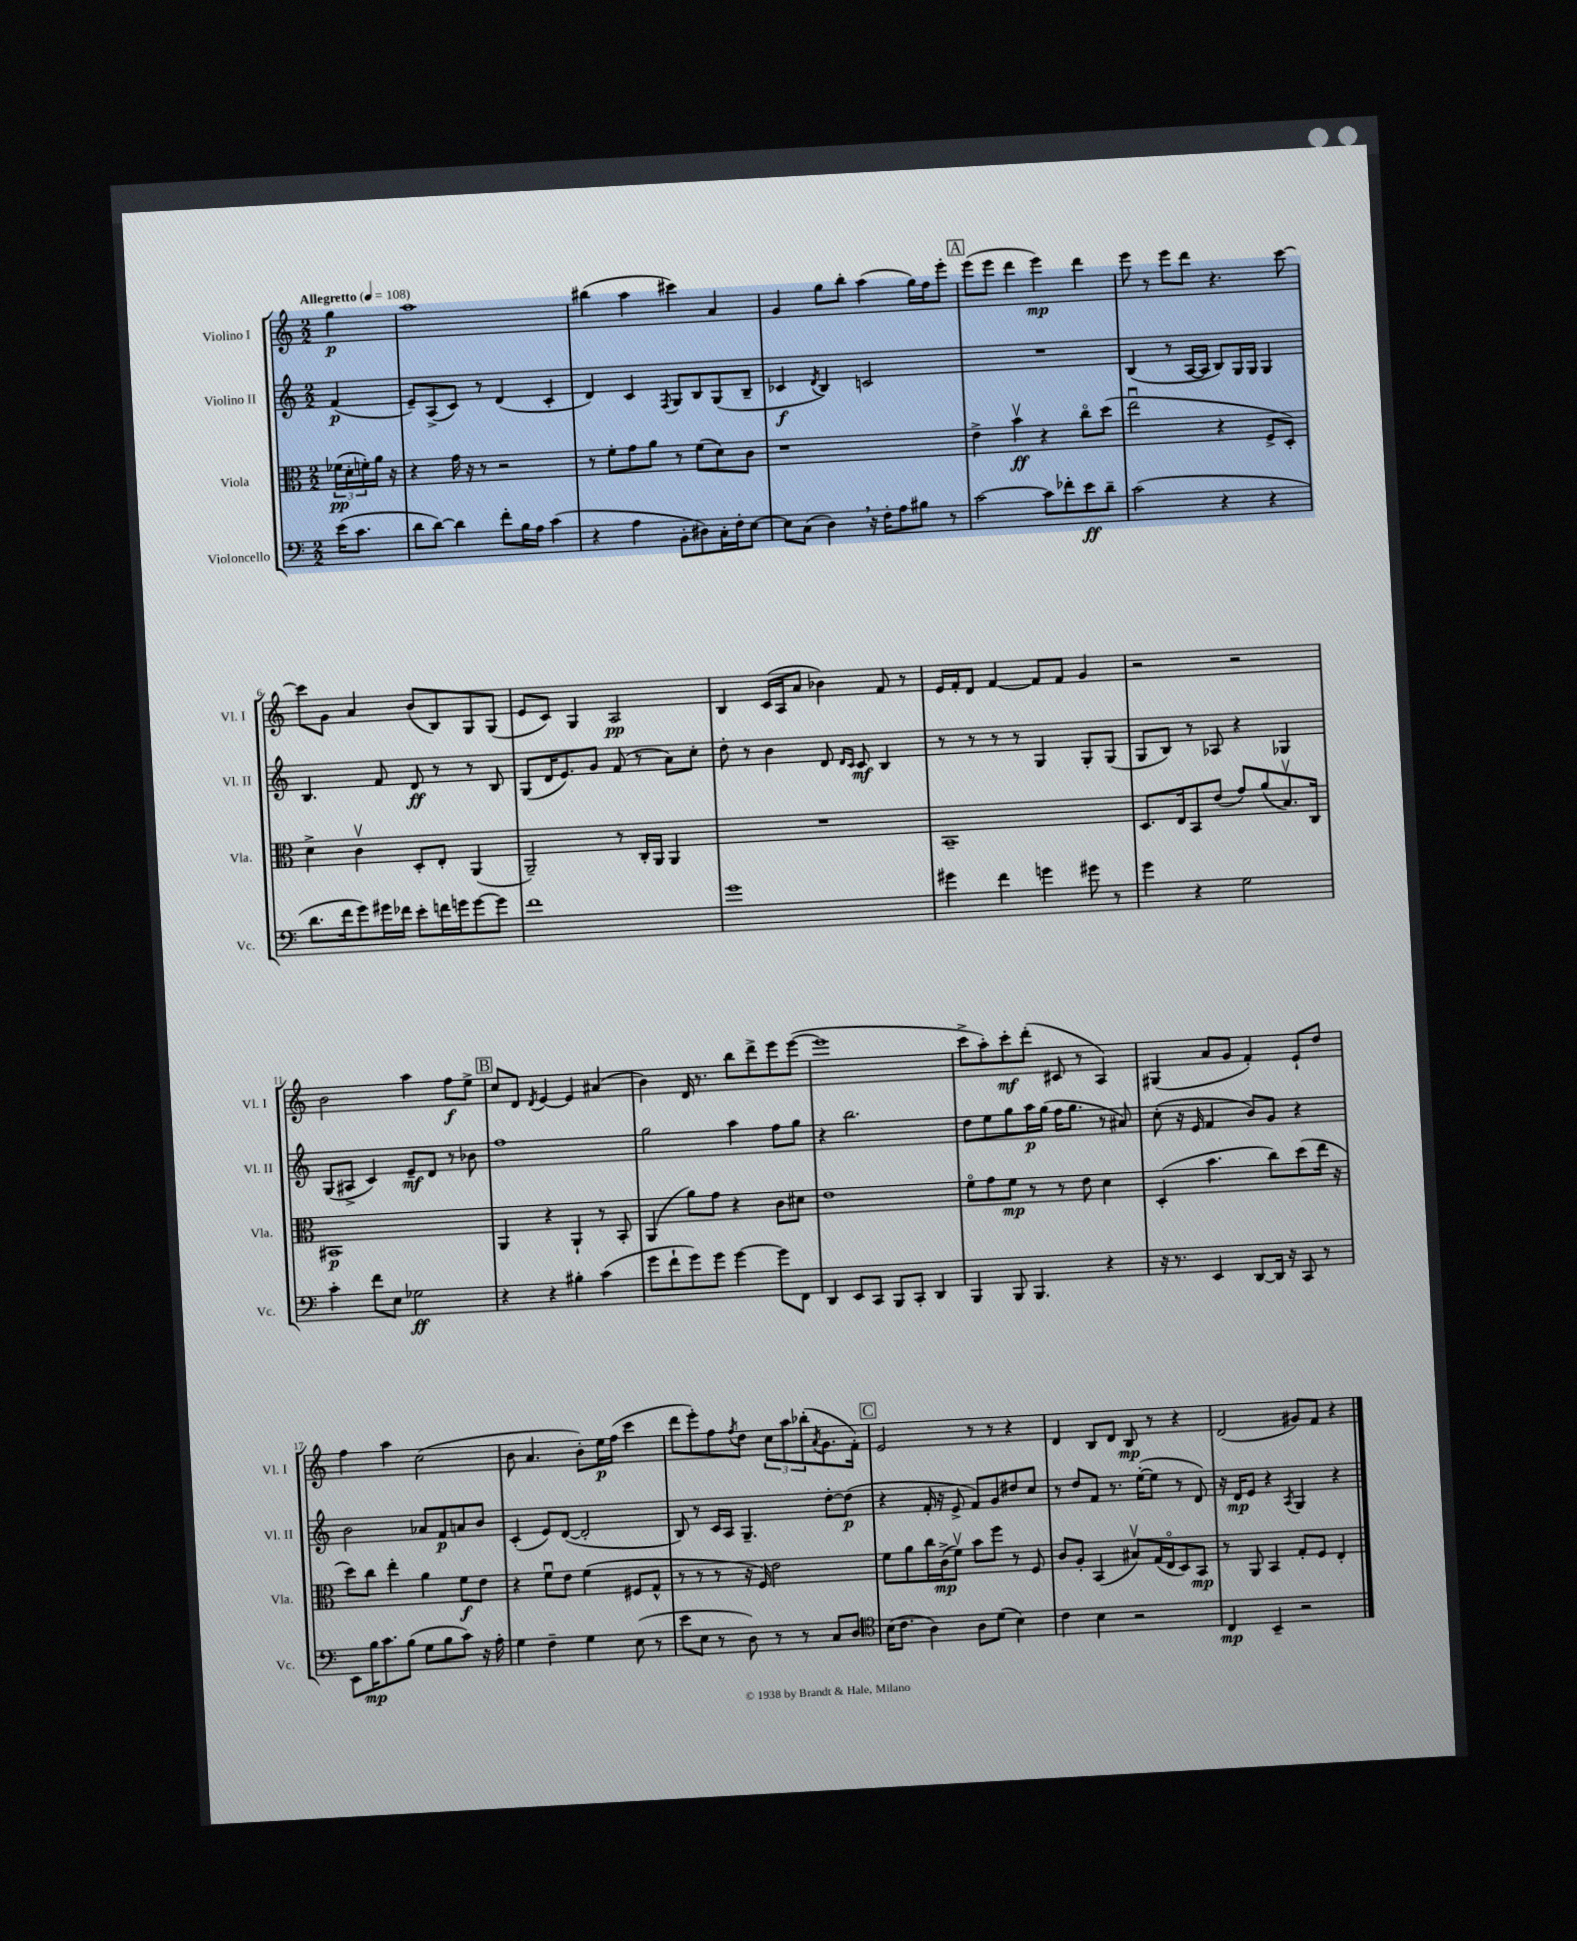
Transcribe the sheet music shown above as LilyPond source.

<<
\new StaffGroup <<
\new Staff = "s0" \with { instrumentName = "Violino I" shortInstrumentName = "Vl. I" } {
    \clef treble \key c \major \numericTimeSignature \time 2/2 \partial 4 \tempo "Allegretto" 4 = 108
    g''4\p |
    a''1 |
    bis''4( a''4 cis'''4) a'4 |
    g'4 g''8 b''8-. a''4( g''16) f''16 e'''8-. |
    \mark \markup { \box "A" } e'''8( e'''8 d'''4 e'''4\mp) d'''4 |
    e'''8 r8 e'''8 d'''8 r4. c'''8~ |
    c'''8 g'8 a'4 b'8( b8) g8 g8( |
    e'8 c'8) g4 a2\pp |
    b4 c'16( a16 a'8 bes'4) f'8 r8 |
    e'16 f'16-. d'8 f'4~ f'8 f'8 g'4 |
    r2 r2 |
    b'2 a''4 f''8\f e''8-> |
    \mark \markup { \box "B" } c''8 d'8 \acciaccatura { d'8 } e'4~ e'4 ais'4( |
    b'4) d'16 r8. b''8 d'''8-> e'''8 e'''8~( |
    e'''1 |
    c'''8-> a''8-.) c'''8-.\mf d'''8-.( cis'8 r8 a4) |
    gis4( a'8 g'8 f'4-.) e'8-! d''8 |
    f''4 a''4 c''2( |
    b'8 a'4. b'8-.) e''16\p f''16( c'''4 |
    d'''8 e'''8-.) f''8 \acciaccatura { f''8 } d''8 \tuplet 3/2 { c''8 a''8 bes''8-.( } \acciaccatura { a'8 } g'8. f'16-.) |
    \mark \markup { \box "C" } e'2 r8 r8 r4 |
    d'4 b8 d'8 b8\mp r8 r4 |
    d'2( gis'8) f'8 r4 \bar "|." |
}
\new Staff = "s1" \with { instrumentName = "Violino II" shortInstrumentName = "Vl. II" } {
    \clef treble \key c \major \numericTimeSignature \time 2/2 \partial 4
    f'4\p( |
    e'8--) a8->( c'8) r8 d'4( c'4-. |
    d'4) c'4 \acciaccatura { f8 } g8 b8 g8( b8-- |
    ces'4\f \acciaccatura { d'8 } b4) c'2 |
    \mark \markup { \box "A" } R1 |
    b4( r8 a16~ a16 b8) g16 g16 g4 |
    b4. f'8 d'8\ff r8 r8 b8 |
    g8( d'16 e'8.) g'8 f'8( r8 a'8) c''8-. |
    d''8-. r8 b'4 d'8 \grace { d'16 c'16 } c'8\mf b4 |
    r8 r8 r8 r8 g4 g8-. g8( |
    g8 b8) r8 aes8 r4 ges4 |
    g8( ais8-> c'4) e'8--\mf d'8 r8 bes'8 |
    \mark \markup { \box "B" } f''1 |
    g''2 a''4 f''8 g''8 |
    r4 b''2. |
    d''8 e''8 g''8 a''16\p g''16( f''16 g''8. r8 ais'8) |
    c''8-.( r16 e'16 f'4 b'8) g'8 r4 |
    b'2 aes'8 f'8\p a'8 b'8 |
    c'4-.( e'8) d'8~( d'2-. |
    b8) r8 c'16 a16 g4.-- d''8~-. d''8\p( |
    \mark \markup { \box "C" } r4 f'16-. r16 e'8-> f'8) g'8 dis''8 c''8 |
    r8 d''8 f'8 r8. e''16~-.( e''8 r8 d'8) |
    r16 d'16\mp e'8 r4 \acciaccatura { a8 } g4 r4 \bar "|." |
}
\new Staff = "s2" \with { instrumentName = "Viola" shortInstrumentName = "Vla." } {
    \clef alto \key c \major \numericTimeSignature \time 2/2 \partial 4
    \tuplet 3/2 { fes'16\pp( d'16-. f'16-.) } a'16 r16 |
    r4 g'16 r16 r8 r2 |
    r8 f'8-. g'8 a'8 r8 f'8( d'8) c'8 |
    r1 |
    \mark \markup { \box "A" } e'4-> b'4\upbow\ff r4 c''8\flageolet d''8( |
    e''2\downbow r4 f8-> d8-.) |
    d'4-> c'4\upbow d8-. e8-. a,4( |
    a,2--) r8 c16-. a,16 a,4 |
    R1 |
    b,1-- |
    d8. e16 b,8 e'8( g'8) a'8( b8.\upbow) c16 |
    bis,1\p |
    \mark \markup { \box "B" } a,4 r4 a,4-! r8 b,8-. |
    a,4( a'8) g'8 r4 c'8 dis'8 |
    e'1 |
    f'8\flageolet g'8 f'8\mp r8 r8 e'8 d'4 |
    d4-.( b'4. c''8) d''8( e''16 r16 |
    d''8) c''8 e''4-. a'4 f'8\f e'8 |
    r4 f'8\downbow e'8 f'4( fis8 g8-^ |
    r8 r8 r8 r16 f16) e'2 |
    \mark \markup { \box "C" } f'8 a'8 c''16 c'16->\mp( f'8\upbow) b'8 f''8 r8 f8 |
    c'8 a8-. b,4( bis8\upbow) g16( e16\flageolet d8) b,8\mp |
    r8 a,8 b,4 g8-. f8 e4-. \bar "|." |
}
\new Staff = "s3" \with { instrumentName = "Violoncello" shortInstrumentName = "Vc." } {
    \clef bass \key c \major \numericTimeSignature \time 2/2 \partial 4
    e'16( c'8. |
    d'8 d'8~) d'4 f'8-. b16 a16 c'4( |
    r4 a4 b,8-. dis8) c16-. f16-. e8~ |
    e8 c8( d4) \breathe r16 f16-. a8 bis8 r8 |
    \mark \markup { \box "A" } c'2~ c'8 fes'8-. e'8\ff d'8-- |
    c'2( r4 r4 |
    d'8. f'16 g'8) gis'16 fes'16 e'8-. f'16 g'16 g'8~ g'8 |
    f'1 |
    g'1 |
    gis'4 f'4 g'4 gis'8 r8 |
    g'4 r4 g2 |
    c'4-. f'8 e8 ges2\ff |
    \mark \markup { \box "B" } r4 r4 bis4-. c'4( |
    g'8 f'8-! g'8) g'8 g'4~ g'8 f,8 |
    d,4 e,8 c,8 b,,8 c,8-. d,4 |
    b,,4 b,,8 b,,4. r4 |
    r16 r8. e,4 d,8~ d,16 r16 c,8 r8 |
    e,8 b16\mp c'8. b8( g8 b8 c'8) r16 a16-. |
    g4 f4-- g4 e8( r8 |
    e'8 e8 r8 d8) r8 r8 c8 d8 |
    \mark \markup { \box "C" } \clef tenor b16( c'8. a4) a8 d'8( b4) |
    c'4 b4 r2 |
    c4\mp b,4-- r2 \bar "|." |
}
>>
>>
